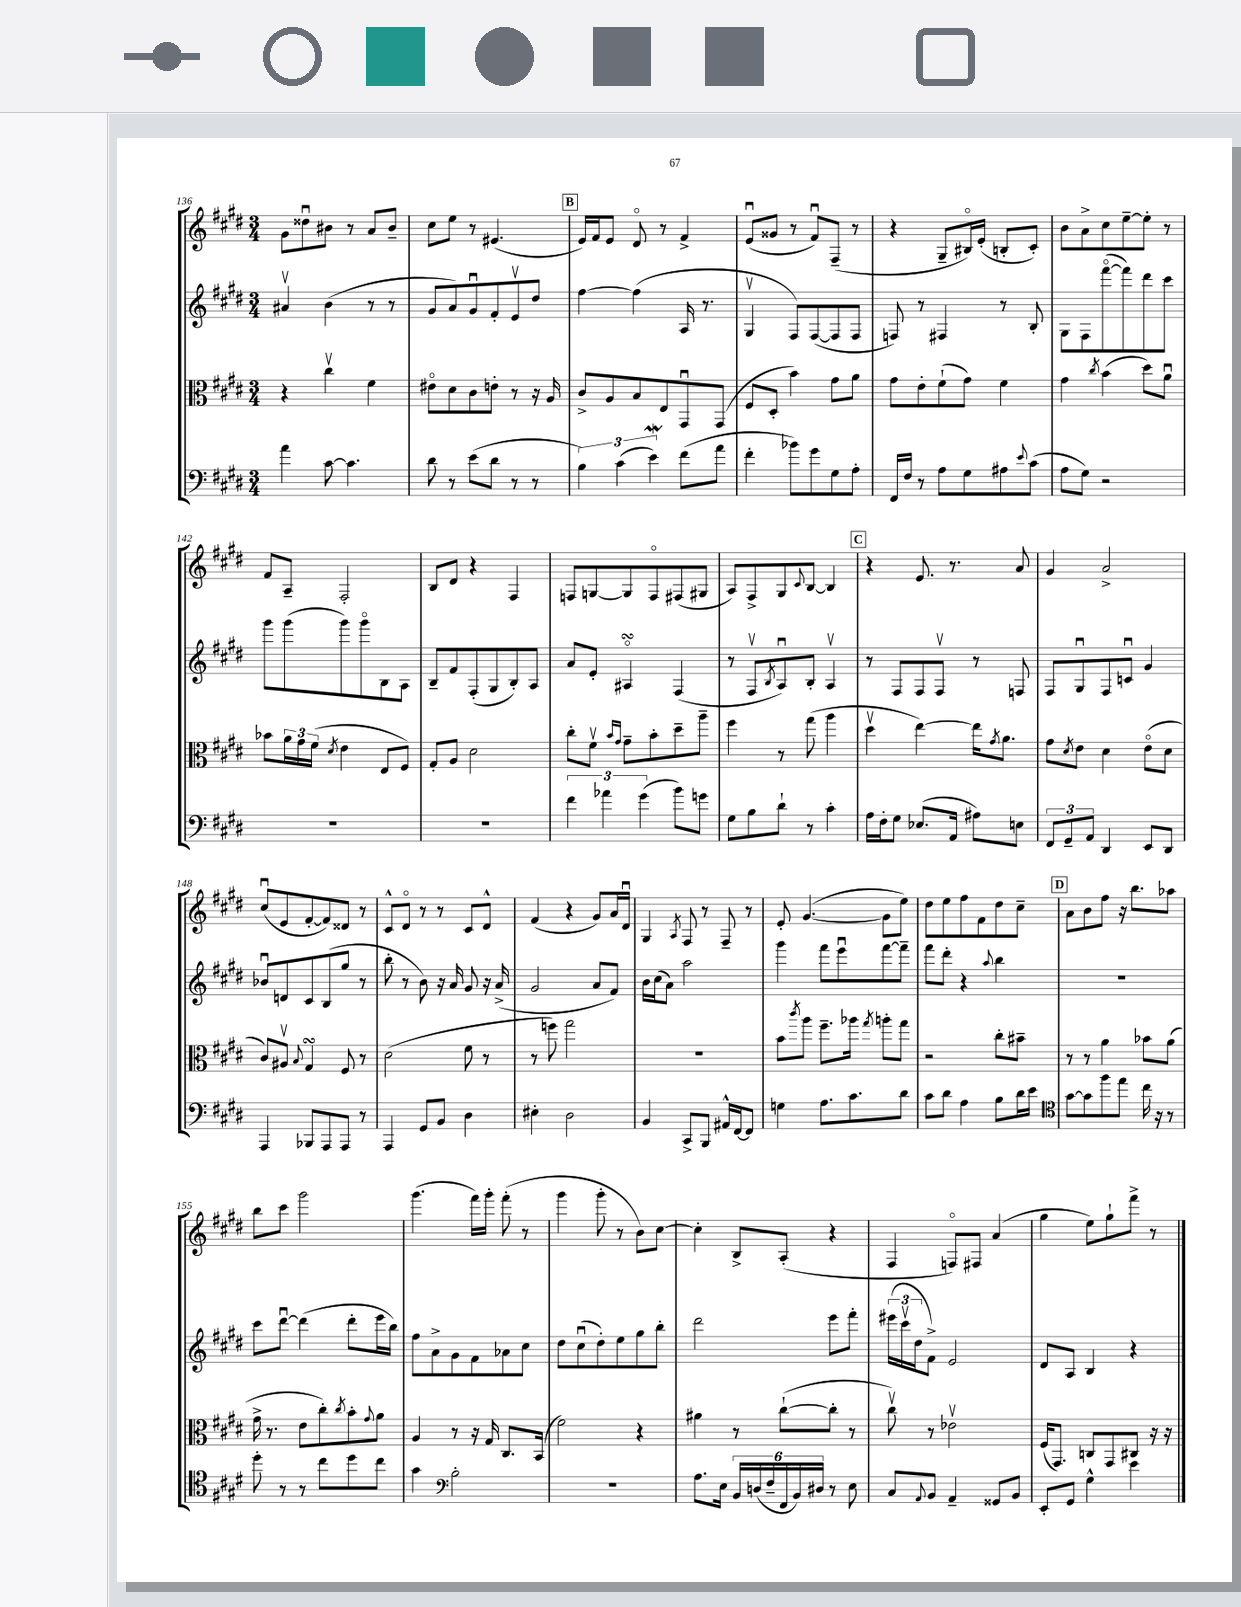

**kern	**kern	**kern	**kern
*staff4	*staff3	*staff2	*staff1
*clefF4	*clefC3	*clefG2	*clefG2
*k[f#c#g#d#]	*k[f#c#g#d#]	*k[f#c#g#d#]	*k[f#c#g#d#]
*M3/4	*M3/4	*M3/4	*M3/4
4a	4r	4a#v	8g#
.	.	.	8dd##u
[8c#	4cc#v	(4b	8b#
4.c#]	.	.	8r
.	4f#	8r	8a
.	.	8r	8b#~
=	=	=	=
8d#	8e#o	8g#	8cc#
8r	8d#	8a)	8ee
(8e	8c#	8g#u	8r
8d#	8e'	8f#'	(4.e#
8r	8r	8ev	.
8r	16r	8dd#	.
.	16A	.	.
=	=	=	=
6B)	8c#^	[4ff#	16e)
.	.	.	16f#
.	8A	.	8e
(6c#	.	.	.
.	8B	(4ff#]	8d#o
6e)	.	.	.
.	8E	.	8r
(8f#	8GG#u	16A	4f#^
.	.	8.r	.
8a	(8GG#	.	.
=	=	=	=
4f#'	8F#	4G#v	(8eu
.	8D#'	.	8g##
8b-)	4b)	8F#)	8r
8g#	.	([8F#	8f#u)
8G#	8g#	8F#]	(8F#~
8A'	8a	8F#	8r
=	=	=	=
16FF#	8g#	8F)	4r
16F#	.	.	.
8r	8e'	8r	.
8A	(8f#`	4F#	8G#~
8G#	8g#)	.	16B#o)
.	.	.	(16e'
8A#	4f#	8r	8B'
8qqe	.	.	.
(8c#	.	8B'	8c#')
=	=	=	=
8A	4g#	8G#	8b
8G#)	.	8F#	8a^
.	8qcc#	.	.
2r	(4b	([8fff#o	8cc#
.	.	8fff#])	[8ee~
.	8dd#)	8ddd#	8ee']
.	8au	8ccc#	8r
=	=	=	=
2.r	8b-	8ggg#	8f#
.	24a	(8ggg#	8A~
.	24g#	.	.
.	(24f#	.	.
.	8qd#	.	.
.	4e	8ggg#)	2F#'
.	.	8ggg#o	.
.	8E	8B	.
.	8F#)	8A	.
=	=	=	=
2.r	8G#'	8B~	8B
.	8A	8f#	8d#
.	2d#	(8F#'	4r
.	.	8G#	.
.	.	8B')	4F#
.	.	8A	.
=	=	=	=
6f#	8cc#'	8a	8F
.	8f#v	8e'	[8G
6a-	.	.	.
.	16qqb	.	.
.	16qqg#	.	.
.	8g#~	4A#o	8G]
(6g#	.	.	.
.	8b'	.	8Fo
8b)	8dd#~	(4F#	(8F#
8g	8aa~	.	8G#
=	=	=	=
8G#	4ff#	8r	8A)
8B	.	8F#v	8F#^
.	.	8qB	.
8d#`	8r	8Au)	8G#
.	.	.	8qqc#
8r	(8gg#	8B'	[8B
4c#'	4aa	4Av	4B]
=	=	=	=
16A	4dd#v	8r	4r
16F#'	.	.	.
8G#	.	8F#	.
(8.E-	[4ee)	8F#	8.e
.	.	8F#v	.
16AA	.	.	8.r
8A#)	16ee]	8r	.
.	8qg#	.	.
.	8.a	.	.
8E	.	8F	8a
=	=	=	=
12FF#	8g#	8F#	4g#
12GG#~	.	.	.
.	8qd#	.	.
.	8e	8G#u	.
12AA	.	.	.
4DD#	4d#	8F#	2a^
.	.	8cu	.
8EE	(8eo	4g#	.
8DD#	8d#	.	.
=	=	=	=
4AAA	8c#)	8b-u	(8cc#u
.	8A#v	8d	8e
.	8qqB	.	.
8BBB-	4G#	8c#	[8f#'
8AAA	.	(8B	8f#])
8AAA	8F#	8gg#	8d##
8r	8r	8r	8r
=	=	=	=
4AAA	(2d#	8bb'	8c#^^
.	.	8r	8d#o
8GG#	.	8b)	8r
8BB	.	16r	8r
.	.	16a	.
4D#	8f#	8g#	8c#
.	8r	16r	8d#^^
.	.	(16a^	.
=	=	=	=
4E#'	8r	2g#	(4f#
.	8ff)	.	.
2D#	2gg#	.	4r
.	.	8a	8g#)
.	.	8f#)	16a
.	.	.	16d#u
=	=	=	=
4BB	2.r	16b	4G#
.	.	(16cc#	.
.	.	8a)	.
.	.	.	8qA
8CC#^	.	2aa	8F#
8BBB	.	.	8r
16AA#^^	.	.	8F#~
[16FF#	.	.	.
8FF#]	.	.	8r
=	=	=	=
4G	8b	4ggg#	8e'
.	8qccc#	.	.
.	8aa	.	([4.g#
8.A	8.ff#~	8fff#	.
.	.	8eeeu	.
8.c#	16aa-	.	.
.	8qgg#	.	.
.	8aa'	[8fff#	8g#]
8d#	8gg#	8fff#~]	8ee)
=	=	=	=
8c#	2r	8fff#	8dd#
8d#	.	8ddd#'	8ee
4A	.	4r	8ff#
.	.	.	8f#
.	.	8qqaa	.
8B	8cc#'	4bb	8dd#
16d#	8b#~	.	8cc#~
16e	.	.	.
=	=	=	=
*clefC4	*	*	*
[8g#	8r	2.r	8a
8g#]	8r	.	8b
8ff#	4a	.	8ff#
8ee	.	.	16r
.	.	.	8.bb
16cc#	8b-	.	.
16r	.	.	.
8r	(8a	.	8aa-
=	=	=	=
8dd#'	16g#^	8ccc#	8bb
.	8.r	.	.
8r	.	[8ddd#u	8ccc#
8r	8e	(4ddd#]	2ggg#
8cc#	8cc#')	.	.
.	8qcc#	.	.
8dd#	8b'	8ddd#'	.
.	8qqg#	.	.
8cc#	8a	16eee	.
.	.	16bb)	.
=	=	=	=
4g#	4A	8ff#	(4.ggg#
.	.	8a^	.
*clefF4	*	*	*
2B'	8r	8g#	.
.	16r	8f#	16fff#)
.	16G#	.	16ggg#'
.	8.C#	8a-	(8fff#'
.	.	8cc#	8r
.	(16BB	.	.
=	=	=	=
2.r	2f#)	8dd#	4ggg#
.	.	(8cc#u	.
.	.	8dd#')	8ggg#'
.	.	8ee	8r
.	4r	8gg#	8b)
.	.	8bb'	[8cc#
=	=	=	=
8.A	4a#	2ddd#	4cc#']
16E	.	.	.
24BB	8r	.	8B^
(24D	.	.	.
24F#~	.	.	.
24FF#	([8cc#`	.	(8A'
24BB)	.	.	.
24D#	.	.	.
8r	8cc#']	8eee	4r
8E	8r	8fff#'	.
=	=	=	=
8C#	8cc#v)	(24eee#	4F#
.	.	24ccc#v	.
.	.	24dd#	.
8qqAA	.	.	.
8BB	8r	8f#^)	.
4AA~	2e-v	2e	8Fo)
.	.	.	8F#
8GG##	.	.	(4a
8BB	.	.	.
=	=	=	=
8EE'	(16F#	8d#	4gg#
.	8.GG#)	.	.
8GG#	.	8A	.
4G#^^	8C	4B	8ee)
.	8GG#	.	8gg#`
4e	8C#	4r	8fff#^
.	16r	.	8r
.	16r	.	.
==	==	==	==
*-	*-	*-	*-
